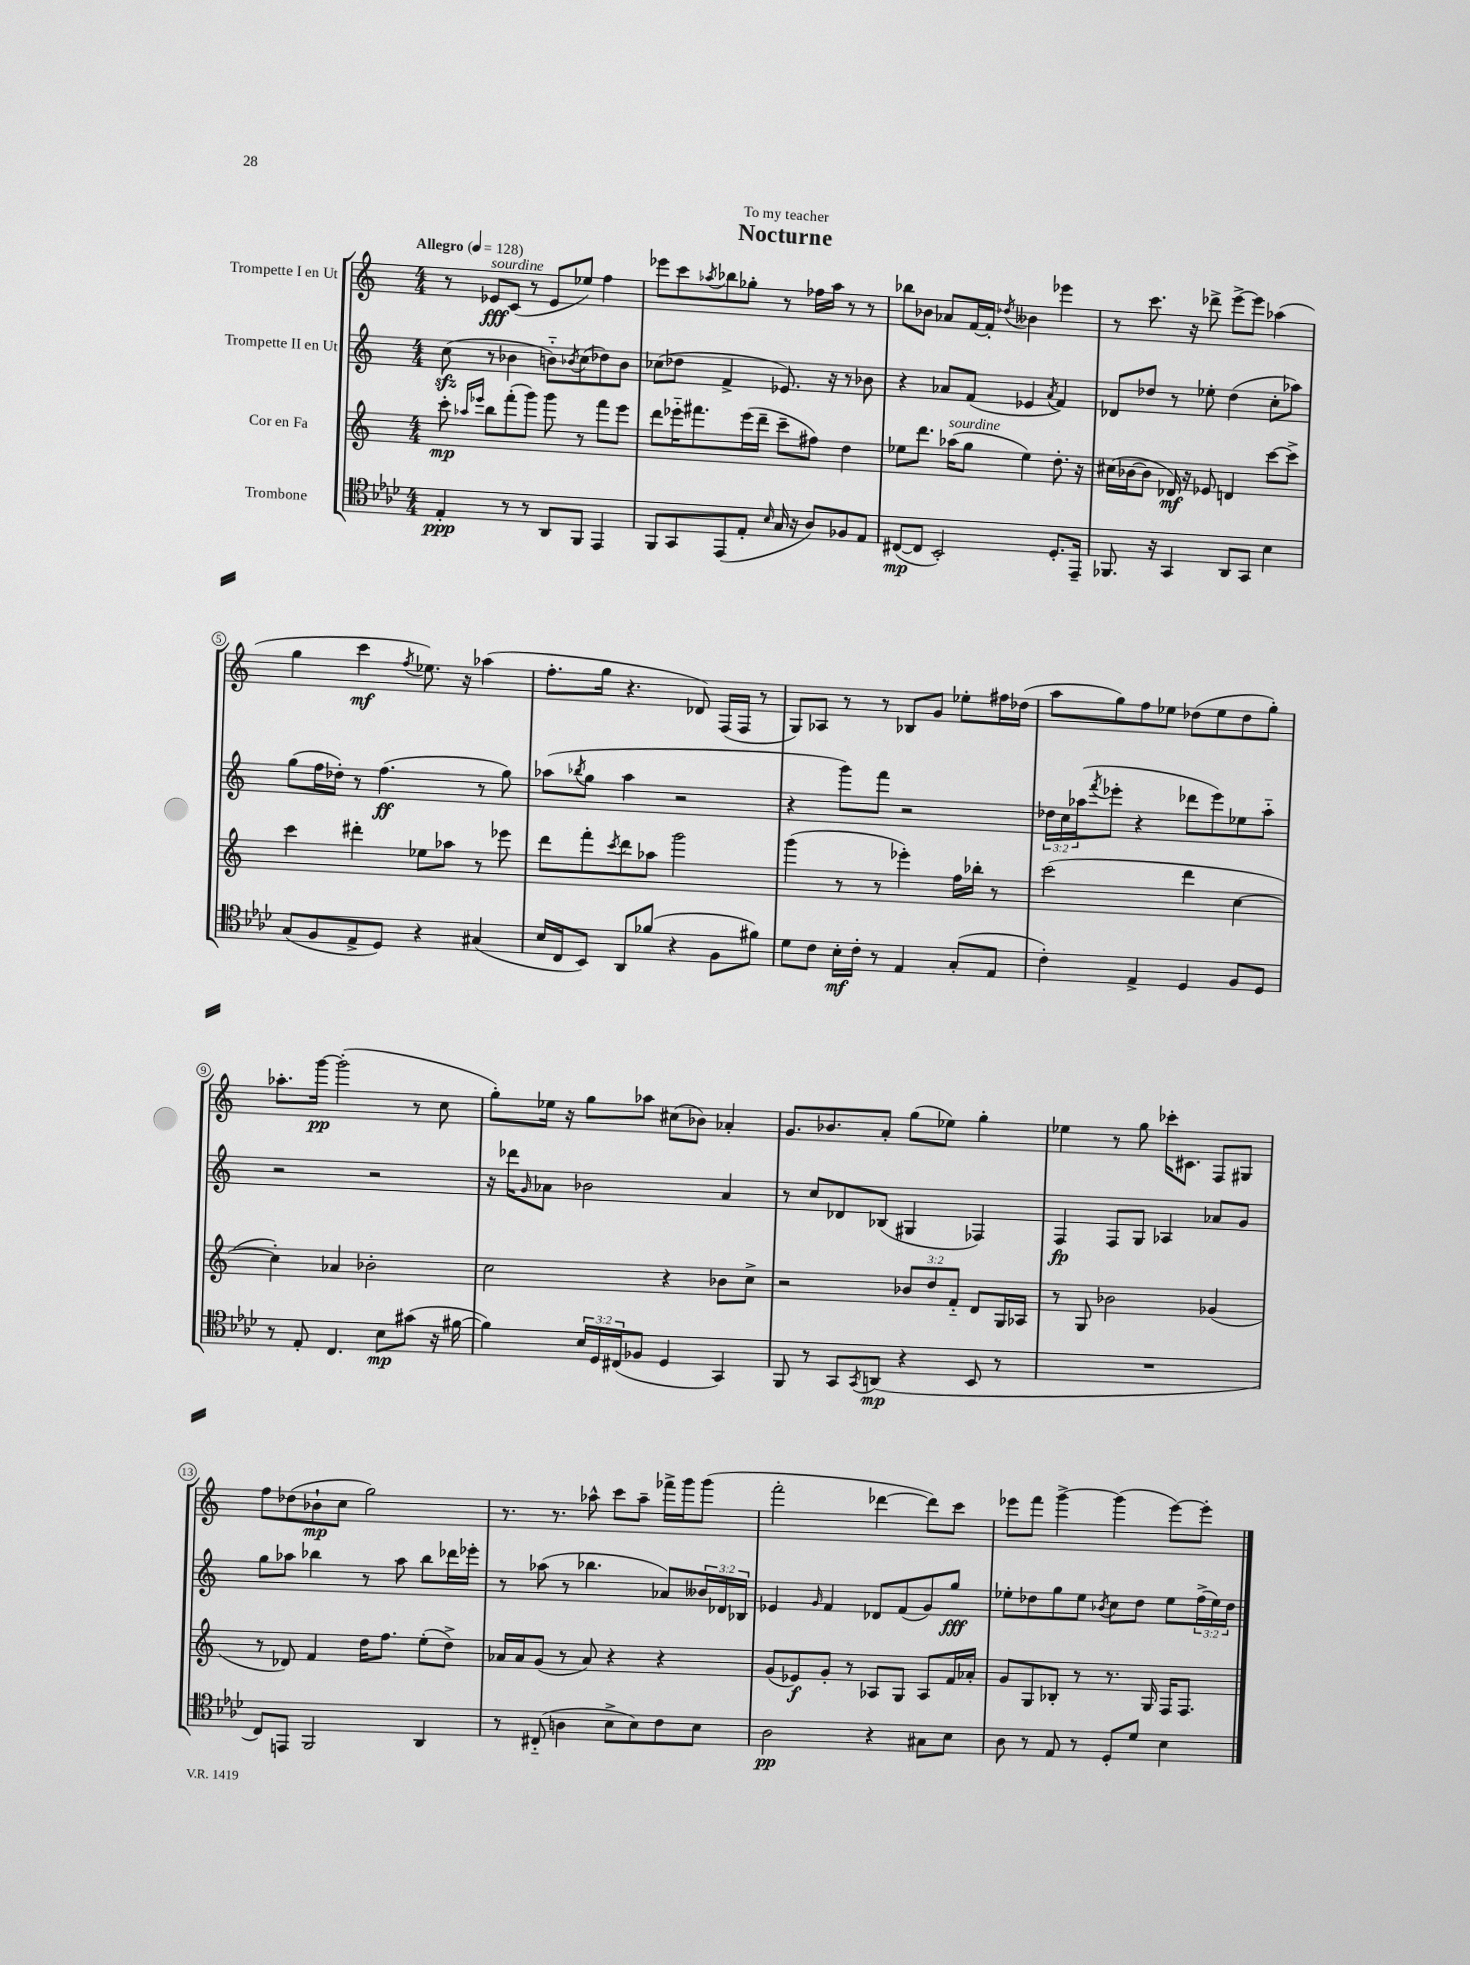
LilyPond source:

\header { title = "Nocturne" dedication = "To my teacher" }
<<
\new StaffGroup <<
\new Staff = "s0" \with { instrumentName = "Trompette I en Ut" } {
    \clef treble \key c \major \numericTimeSignature \time 4/4 \tempo "Allegro" 4 = 128
    r8 ees'8\fff^\markup { \italic "sourdine" } c'8( r8 ees'8 ees''8) f''4 |
    ees'''8 c'''8 \acciaccatura { aes''8 } bes''8 ges''8-. r8 fes''16 aes''16 r8 r8 |
    bes''8 bes'8 aes'8 f'16~ f'16-. \acciaccatura { des''8 } beses'4 ees'''4 |
    r8 c'''8. r16 des'''8-> e'''8~-> e'''8 aes''4( |
    g''4 c'''4\mf \acciaccatura { f''8 } ees''8.) r16 aes''4( |
    f''8.-. g''16 r4. des'8) f16( f16 r8 |
    g8) aes8 r8 r8 bes8 g'8 ees''8-. fis''16 des''16( |
    a''8 g''8) f''8 ees''8 des''8( ees''8 des''8 g''8-.) |
    aes''8.-. g'''16~\pp g'''2-.( r8 c''8 |
    g''8-.) ees''16 r16 g''8 aes''8 cis''8( bes'8) aes'4-. |
    g'8. bes'8. a'8-. g''8( ees''8) g''4-. |
    ees''4 r8 g''8 ces'''16-. cis'8. f8 gis8 |
    f''8 des''8( bes'8-!\mp c''8 g''2) |
    r8. r8. aes''8-^ c'''8 aes''8-- fes'''16-> g'''16 g'''8( |
    f'''2-. des'''4~ des'''8) c'''8 |
    ees'''8 f'''8 g'''4~-> g'''4( ees'''8~) ees'''8-. \bar "|." |
}
\new Staff = "s1" \with { instrumentName = "Trompette II en Ut" } {
    \clef treble \key c \major \numericTimeSignature \time 4/4 \override Staff.TupletNumber.text = #tuplet-number::calc-fraction-text
    c''8\sfz( r8 bes'4 b'8-_) \acciaccatura { bes'8 } c''8( des''8) bes'8 |
    ces''8( des''8 f'4-> ees'8.) r16 r8 bes'8 |
    r4 aes'8 f'8( ees'4 \acciaccatura { aes'8 } f'4) |
    des'8 des''8 r8 ees''8-. des''4( c''8-. aes''8) |
    g''8( f''16 des''16-.) r8 f''4.\ff( r8 g''8) |
    aes''8( \acciaccatura { bes''8 } g''8 aes''4 r2 |
    r4 g'''8) f'''8 r2 |
    \tuplet 3/2 { des''16 c''16 aes''16( } \acciaccatura { f'''8 } ees'''8-. r4 des'''8 ees'''8) ees''8 aes''8-_ |
    r2 r2 |
    r16 des'''16 \grace { g'16 } aes'8 bes'2 aes'4 |
    r8 c''8 des'8 bes8( gis4 fes4) |
    f4\fp f8 g8 aes4 aes'8 g'8 |
    g''8 aes''8 bes''4 r8 aes''8 bes''8 des'''16 ees'''16-. |
    r8 aes''8( r8 bes''4. aes'8) \tuplet 3/2 { beses'16 des'16 bes16 } |
    ees'4 \grace { g'16 } f'4 des'8 f'8( g'8) g''8\fff |
    ees''8-. des''8 g''8 ees''8 \acciaccatura { bes'8 } c''8 des''8 ees''8 \tuplet 3/2 { f''16->( ees''16) des''16 } \bar "|." |
}
\new Staff = "s2" \with { instrumentName = "Cor en Fa" } {
    \clef treble \key c \major \numericTimeSignature \time 4/4 \override Staff.TupletNumber.text = #tuplet-number::calc-fraction-text
    c'''8-.\mp \grace { aes''16 ees'''16 } b''8 f'''8-.( g'''8) g'''8 r8 f'''8 ees'''8 |
    d'''8 ees'''16-_ fis'''8. ees'''16( d'''16-- c'''8-- fis''8) d''4 |
    ees''8 d'''8. aes''16^\markup { \italic "sourdine" }( g''8 ees''4) d''8.-. r16 |
    cis''16( bes'16~ bes'8 des'16\mf) r16 ees'8 d'4 c'''8~ c'''8-> |
    c'''4 dis'''4-. ees''8 aes''8 r8 ees'''8 |
    d'''8 f'''8-. \acciaccatura { c'''8 } d'''8 aes''8 g'''2 |
    g'''4( r8 r8 ees'''4-.) f''16 bes''16-. r8 |
    c'''2( d'''4 c''4~ |
    c''4-.) aes'4 bes'2-. |
    c''2 r4 bes'8 c''8-> |
    r2 \tuplet 3/2 { bes'8 d''8 f'8-_ } d'8 g16 aes16 |
    r8 g8 bes'2 ges'4( |
    r8 des'8) f'4 d''16 f''8. e''8-.( d''8->) |
    aes'16 aes'16 g'8( r8 aes'8) r4 r4 |
    g'8( ees'8\f) g'8-. r8 aes8 g8 aes8 f'16 aes'16-. |
    g'8 g8 bes8-. r8 r8. g16 f16 f8. \bar "|." |
}
\new Staff = "s3" \with { instrumentName = "Trombone" } {
    \clef tenor \key aes \major \numericTimeSignature \time 4/4 \override Staff.TupletNumber.text = #tuplet-number::calc-fraction-text
    ees4-.\ppp r8 r8 aes,8 f,8 ees,4 |
    f,8 g,8 ees,8( ees8-. \grace { bes16 } g16 r16 aes8) fes8 ees8 |
    cis8~\mp( cis8 bes,2-.) des8.-. ees,16-- |
    fes,8. r16 g,4 aes,8 g,8 bes4 |
    g8( f8 ees8-> des8) r4 gis4( |
    bes16 c16 bes,8) aes,8 fes'8( r4 f8 fis'8) |
    des'8 c'8 bes16-.\mf c'16-. r8 ees4 g8-.( ees8 |
    c'4-.) ees4-> des4 f8 des8 |
    r8 ees8-. c4. bes8\mp gis'8( r16 fis'16~ |
    fis'4) \tuplet 3/2 { bes16 des16 cis16( } fes8 des4 g,4) |
    f,8 r8 g,8 \acciaccatura { g,8 } a,8\mp( r4 bes,8 r8 |
    R1 |
    c8) e,8 f,2 aes,4 |
    r8 cis8-_( a4 bes8-> bes8) c'8 bes8 |
    aes2\pp r4 gis8 bes8 |
    aes8 r8 ees8 r8 des8-. des'8 bes4 \bar "|." |
}
>>
>>
\layout { \context { \Score \override BarNumber.stencil = #(make-stencil-circler 0.1 0.3 ly:text-interface::print) } }
